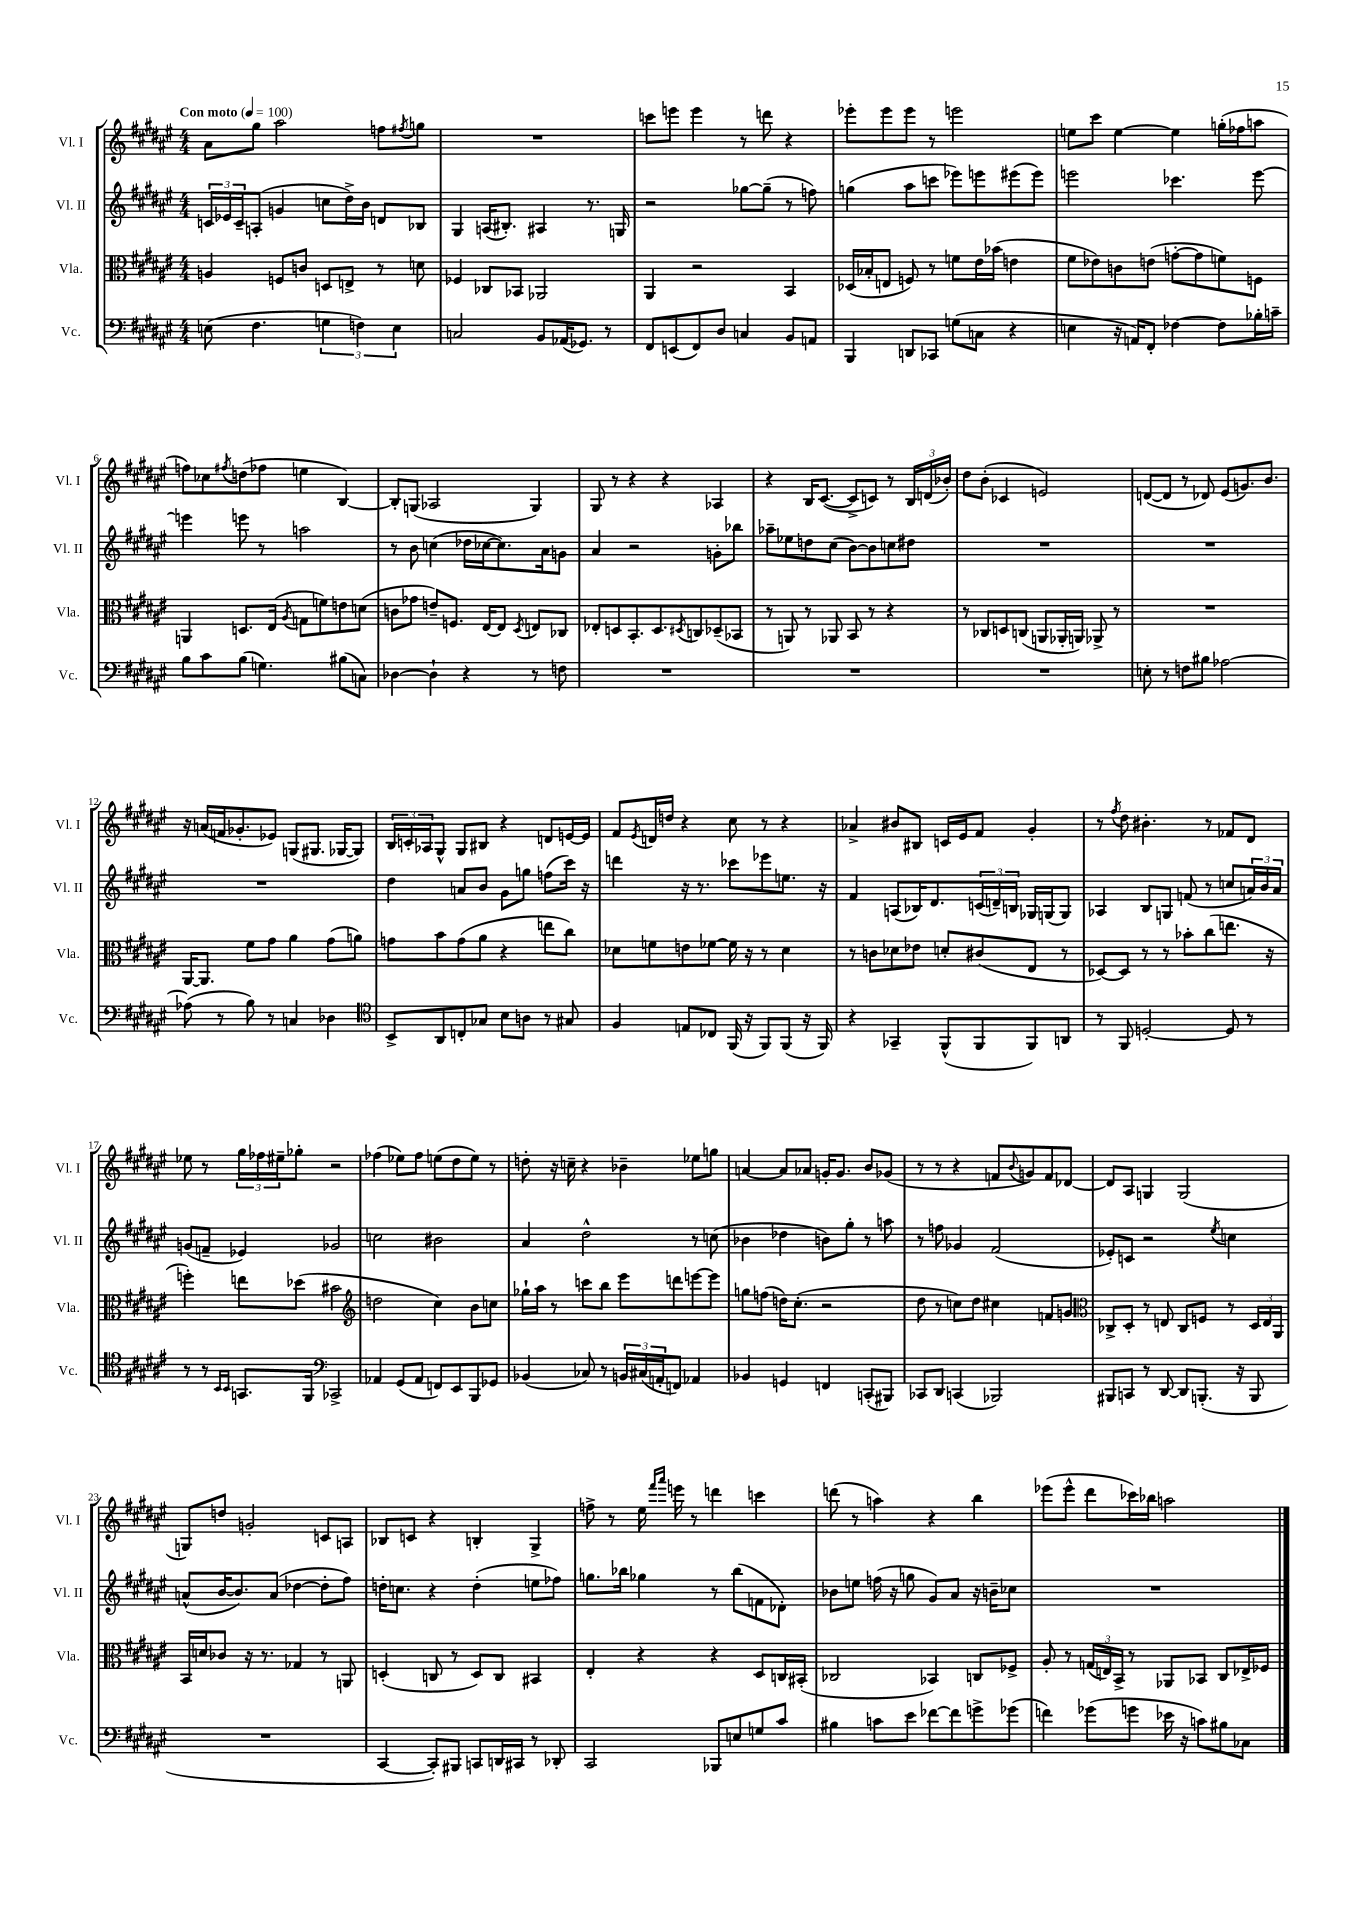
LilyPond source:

<<
\new StaffGroup <<
\new Staff = "s0" \with { instrumentName = "Vl. I" shortInstrumentName = "Vl. I" } {
    \clef treble \key fis \major \numericTimeSignature \time 4/4 \tempo "Con moto" 4 = 100
    ais'8 gis''8 ais''2 f''8 \acciaccatura { fis''8 } g''8 |
    R1 |
    c'''8 e'''8 e'''4 r8 d'''8 r4 |
    ees'''8-. ees'''8 ees'''8 r8 e'''2 |
    e''8 cis'''8 e''4~ e''4 g''16-.( fes''16 a''8 |
    f''8) ces''8 \acciaccatura { fis''8 } d''8( fes''8 e''4 b4~) |
    b8-. g8( aes2 g4) |
    gis8 r8 r4 r4 aes4 |
    r4 b16 cis'8.~( cis'8-> c'8) r8 \tuplet 3/2 { b16 d'16( bes'16-.) } |
    dis''8 b'8-.( ces'4 e'2) |
    d'8~( d'8 r8 des'8) eis'8( g'8.) b'8. |
    r16 a'16( f'16 ges'8.-. ees'8) g8( gis8. ges16~ ges8) |
    \tuplet 3/2 { b16 c'16-. aes16 } gis8-^ gis8 bis8 r4 d'8 e'16~ e'16 |
    fis'8 \acciaccatura { eis'8 } d'16 d''16 r4 cis''8 r8 r4 |
    aes'4-> bis'8 bis8 c'16 eis'16 fis'8 gis'4-. |
    r8 \acciaccatura { fis''8 } dis''8 bis'4.-. r8 fes'8 dis'8 |
    ees''8 r8 \tuplet 3/2 { gis''16 fes''16 eis''16-- } ges''8-. r2 |
    fes''4( ees''8) fes''8 e''8( dis''8 e''8) r8 |
    d''8-. r16 c''16-- r4 bes'4-- ees''8 g''8 |
    a'4~ a'8 aes'8 g'16-. g'8. b'8 ges'8( |
    r8 r8 r4 f'8 \appoggiatura { b'8 } g'8) f'8 des'8~ |
    des'8 ais8 g4 g2( |
    g8) d''8 g'2-. c'8 a8 |
    bes8 c'8 r4 b4-. gis4-> |
    f''8-> r8 eis''16 \grace { fis'''16 ais'''16 } e'''16 r8 d'''4 c'''4 |
    d'''8( r8 a''4) r4 b''4 |
    ees'''8( ees'''8-^ dis'''8 ces'''16) bes''16 a''2 \bar "|." |
}
\new Staff = "s1" \with { instrumentName = "Vl. II" shortInstrumentName = "Vl. II" } {
    \clef treble \key fis \major \numericTimeSignature \time 4/4
    \tuplet 3/2 { c'16 ees'16 c'16-- } a8-.( g'4 c''8 dis''16->) b'16 d'8 bes8 |
    gis4 a16( bis8.-.) ais4 r8. g16 |
    r2 ges''8~ ges''8--( r8 f''8) |
    g''4( ais''8 c'''8 ees'''8) e'''8 eis'''8( eis'''8) |
    e'''2 ces'''4. e'''8~ |
    e'''4 e'''8 r8 a''2 |
    r8 b'8 c''4( des''16 ces''16~ ces''8.) ais'16 g'8 |
    ais'4 r2 g'8-. bes''8 |
    aes''8-- ees''8 d''8 cis''8( b'8~) b'8 c''8 dis''8 |
    R1 |
    R1 |
    R1 |
    dis''4 a'8 b'8 gis'8 g''8 f''8( cis'''16) r16 |
    d'''4 r16 r8. ces'''8 ees'''8 e''8. r16 |
    fis'4 a8( bes16) dis'8. \tuplet 3/2 { c'16( d'16--) b16 } ges16 g16( g8) |
    aes4 b8 g8 f'8( r8 c''8 \tuplet 3/2 { a'16) b'16 a'16 } |
    g'8( f'8-- ees'4) ges'2 |
    c''2 bis'2 |
    ais'4 dis''2-^ r8 c''8( |
    bes'4 des''4 b'8) gis''8-. r8 a''8 |
    r8 f''8 ges'4 fis'2( |
    ees'8-.) c'8 r2 \acciaccatura { eis''8 } c''4 |
    a'8-^( b'16~ b'8.) a'8( des''4~ des''8-. fis''8) |
    d''16-. c''8. r4 d''4-.( e''8 fes''8) |
    g''8. bes''16 ges''4 r8 bes''8( f'8 des'8-.) |
    bes'8 e''8 f''16( r16 g''8 gis'8) ais'8 r16 b'16-- ces''8 |
    R1 \bar "|." |
}
\new Staff = "s2" \with { instrumentName = "Vla." shortInstrumentName = "Vla." } {
    \clef alto \key fis \major \numericTimeSignature \time 4/4
    a4 f8 c'8 d8 e8-> r8 d'8 |
    fes4 ces8 bes,8 aes,2 |
    ais,4 r2 b,4 |
    des16( bes16-. e8 f8) r8 f'8 eis'16 bes'16( e'4 |
    fis'8 ees'8) c'8 e'8( g'8~-. g'8 f'8) f8 |
    a,4 d8. eis16( \acciaccatura { ais8 } g8 f'8) e'8 d'8( |
    c'8 ges'8 e'8--) f8. eis16~ eis8 \acciaccatura { dis8 } e8 ces8 |
    ees8-. d8 b,8.-. d8. \acciaccatura { dis8 } c8 des8--( bes,8 |
    r8 a,8) r8 aes,8 b,8 r8 r4 |
    r8 ces8 d8 c8( a,8 aes,16-. a,16) aes,8-> r8 |
    R1 |
    ais,16~ ais,8. fis'8 gis'8 ais'4 gis'8( a'8) |
    g'8 b'8 g'8( ais'8 r4 e''8 cis''8) |
    des'8 f'8 e'8 fes'8~ fes'16 r16 r8 des'4 |
    r8 c'8 des'8 ees'8 d'8-. cis'8( eis8 r8 |
    des8~) des8 r8 r8 bes'8-. cis''8( e''8. r16 |
    f''4-.) e''8 des''8( bis'2 |
    \clef treble d''2 cis''4) b'8 c''8 |
    ges''16-! ais''16 r8 c'''8 b''8 eis'''8 d'''8 e'''8~ e'''8 |
    g''8 f''8( d''16) cis''8.-.( r2 |
    dis''8 r8 c''8) dis''8 cis''4 f'8 g'8 |
    \clef alto ces8-> dis8-. r8 e8 ces8 f8 r8 \tuplet 3/2 { dis16 e16 ais,16 } |
    b,16 d'16 ces'8 r16 r8. ges4 r8 a,8 |
    d4-.( c8 r8 d8) c8 bis,4 |
    eis4-. r4 r4 dis8 c16 bis,16-.( |
    ces2 bes,4) c8 fes8-> |
    ais8-. r8 \tuplet 3/2 { g16( e16) b,16-> } r8 aes,8 bes,8 cis8 ees16-> fes16 \bar "|." |
}
\new Staff = "s3" \with { instrumentName = "Vc." shortInstrumentName = "Vc." } {
    \clef bass \key fis \major \numericTimeSignature \time 4/4
    e8( fis4. \tuplet 3/2 { g4 f4) e4 } |
    c2 b,8 aes,16( ges,8.) r8 |
    fis,8 e,8( fis,8) dis8 c4 b,8 a,8 |
    b,,4 d,8 ces,8 g8( c8 r4 |
    e4 r16 a,16) fis,8-. fes4~ fes8 bes16-. c'16-- |
    b8 cis'8 b8( g4.) bis8( c8) |
    des4~ des4-! r4 r8 f8 |
    R1 |
    R1 |
    R1 |
    e8-. r8 f8 bis8 aes2~ |
    aes8( r8 b8) r8 c4 des4 |
    \clef tenor b,8-> ais,8 c8-. ges8 b8 a8 r8 gis8 |
    fis4 e8 ces8 fis,16( r16 fis,8) fis,8( r16 fis,16) |
    r4 ges,4-- fis,8-^( fis,8 fis,8) a,8 |
    r8 fis,8 d2~-. d8 r8 |
    r8 r8 \grace { b,16 b,16 } g,8. fis,16 \clef bass ces,2-> |
    aes,4 gis,8( aes,8 f,8) eis,8 b,,8 ges,8 |
    bes,4( ces8) r8 \tuplet 3/2 { b,16 cis16( a,16-. } f,8) aes,4 |
    bes,4 g,4 f,4 c,8-.( bis,,8) |
    ces,8 dis,8 c,4( bes,,2) |
    bis,,8 c,8 r8 dis,8~ dis,8 b,,8.-.( r16 b,,8 |
    R1 |
    cis,4~ cis,8-.) bis,,8 c,8 d,16 cis,16 r8 des,8-. |
    cis,2 bes,,8 e8 g8 cis'8 |
    bis4 c'8 eis'8 fes'8~ fes'8 g'8-> ges'8( |
    f'4) ges'8( g'8 ees'16 r16 c'8) bis8 ces8 \bar "|." |
}
>>
>>
